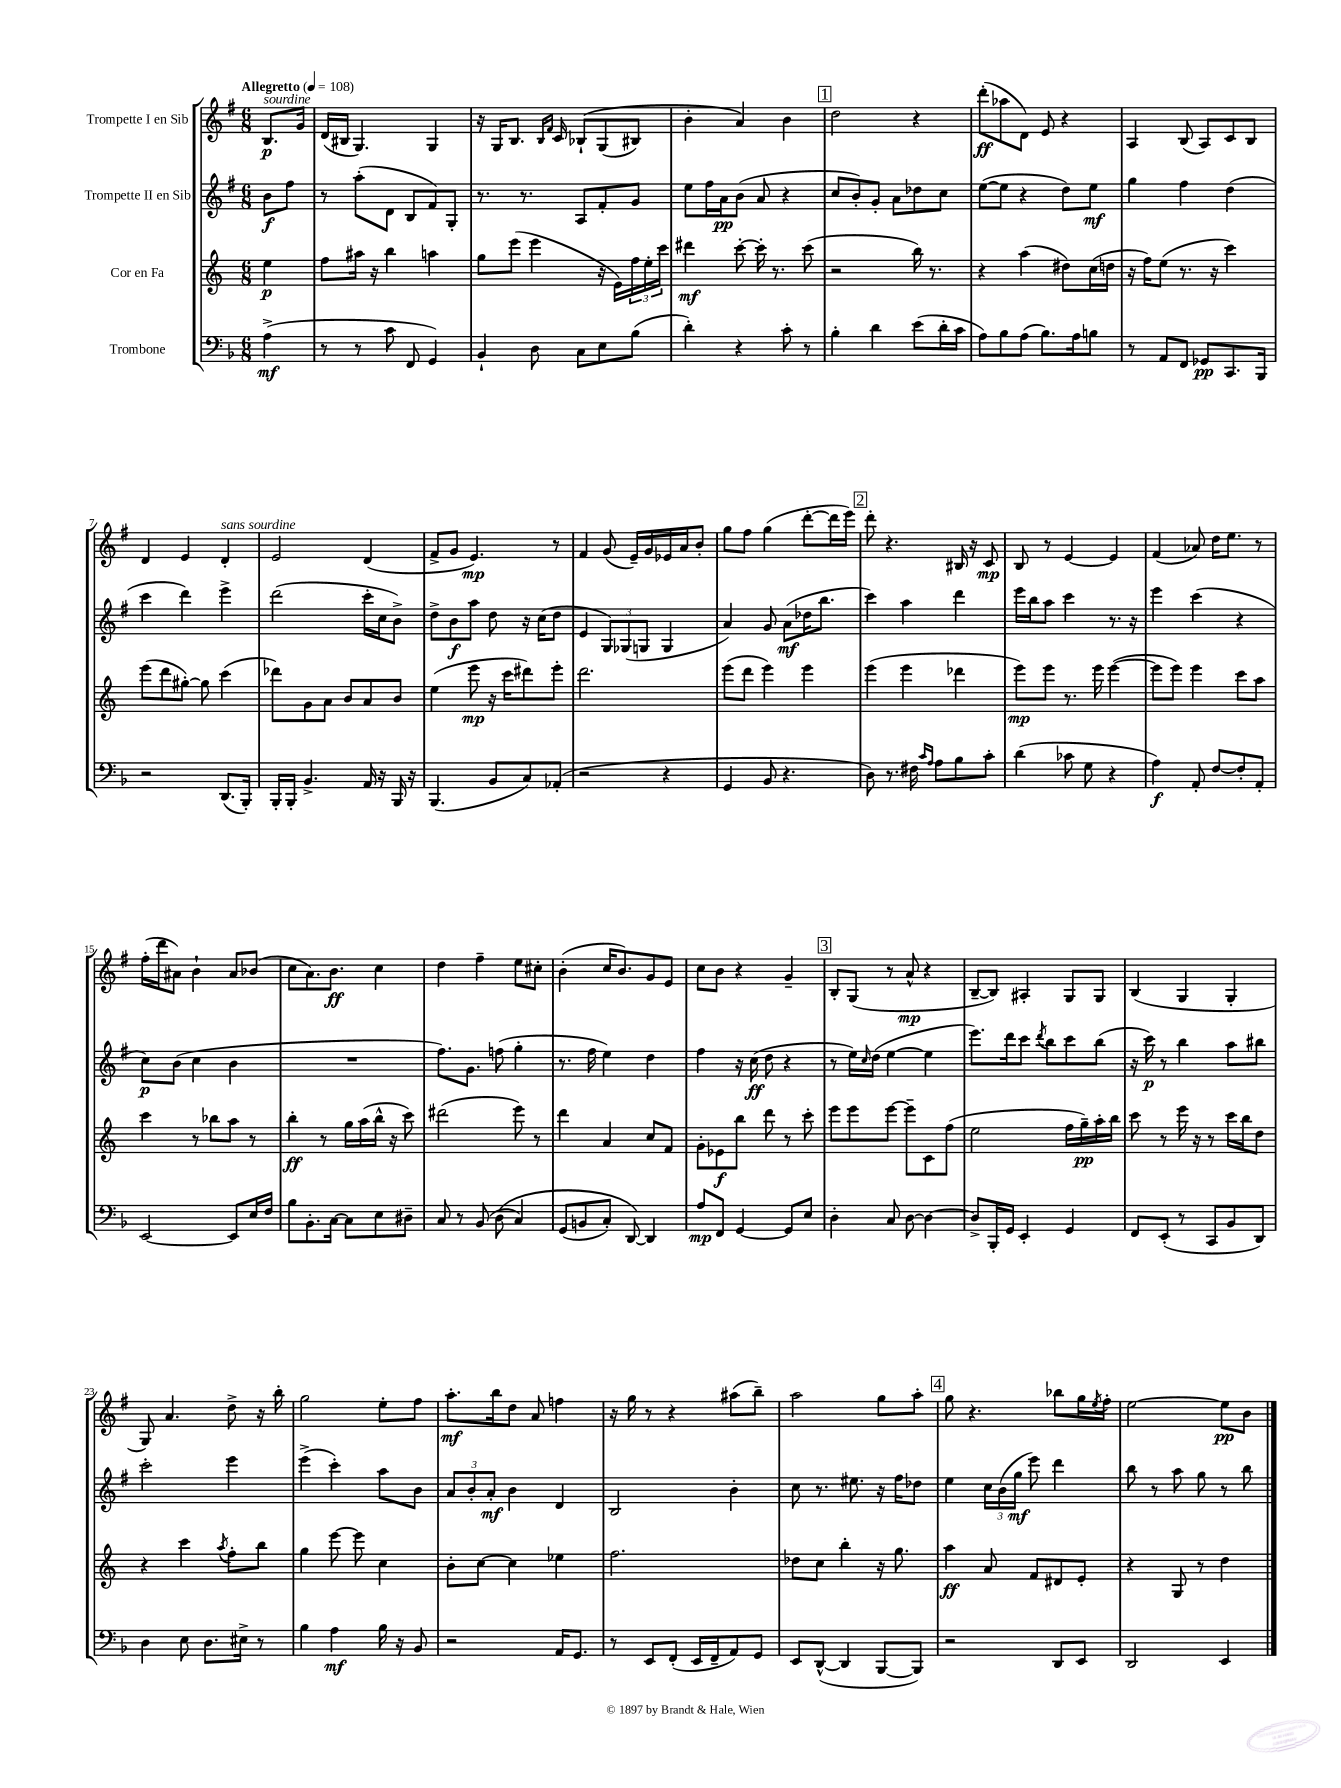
<<
\new StaffGroup <<
\new Staff = "s0" \with { instrumentName = "Trompette I en Sib" } {
    \clef treble \key g \major \numericTimeSignature \time 6/8 \partial 4 \tempo "Allegretto" 4 = 108
    b8.\p^\markup { \italic "sourdine" } g'16 |
    d'16( bis16 g4.) g4 |
    r16 g16 b8. \grace { b16 fis'16 } c'16 bes8-!\( g8( bis8) |
    b'4-. a'4\) b'4 |
    \mark \markup { \box "1" } d''2 r4 |
    d'''8-.\ff( aes''8 d'8) e'8 r4 |
    a4 b8( a8) c'8 b8 |
    d'4 e'4 d'4-.^\markup { \italic "sans sourdine" } |
    e'2 d'4( |
    fis'8-> g'8 e'4.\mp) r8 |
    fis'4 g'8( e'16--) g'16 ees'16 a'16 b'8-. |
    g''8 fis''8 g''4( d'''8~-. d'''16 e'''16) |
    \mark \markup { \box "2" } d'''8-. r4. bis16 r16 c'8\mp |
    b8 r8 e'4~ e'4 |
    fis'4( aes'8) d''16 e''8. r8 |
    fis''16-.( d'''16 ais'8) b'4-! ais'8 bes'8( |
    c''8 a'8.) b'8.\ff c''4 |
    d''4 fis''4-- e''8 cis''8-. |
    b'4-.( c''16 b'8.) g'8 e'8 |
    c''8 b'8 r4 g'4-- |
    \mark \markup { \box "3" } b8-. g8( r8 a'8-^\mp r4 |
    b8~-- b8) ais4-. g8 g8 |
    b4( g4 g4-. |
    g8) a'4. d''8-> r16 b''16-. |
    g''2 e''8-. fis''8 |
    a''8.-.\mf b''16 d''8 a'8 f''4 |
    r16 g''16 r8 r4 ais''8( b''8--) |
    a''2 g''8 a''8-. |
    \mark \markup { \box "4" } g''8 r4. bes''8 g''16 \acciaccatura { e''8 } fis''16-. |
    e''2~ e''8\pp b'8 \bar "|." |
}
\new Staff = "s1" \with { instrumentName = "Trompette II en Sib" } {
    \clef treble \key g \major \numericTimeSignature \time 6/8 \partial 4
    b'8\f fis''8 |
    r8 a''8-.( d'8 b8 fis'8) g8-. |
    r8. r8. a8 fis'8-. g'8 |
    e''8 fis''16 a'16\pp b'8( a'8 r4 |
    \mark \markup { \box "1" } c''8 b'8-.) g'8-. a'8 des''8 c''8 |
    e''8~( e''8 r4 d''8) e''8\mf |
    g''4 fis''4 d''4( |
    c'''4 d'''4) e'''4-> |
    d'''2( c'''16-. c''16 b'8->) |
    d''8-> b'8\f a''8 d''8 r16 c''16( d''8 |
    e'4 \tuplet 3/2 { g8) ges8( g8 } g4 |
    a'4) g'8 a'8\mf( des''16 b''8. |
    \mark \markup { \box "2" } c'''4) a''4 d'''4 |
    e'''16 b''16 a''8 c'''4 r8. r16 |
    e'''4 c'''4( r4 |
    c''8\p) b'8( c''4 b'4 |
    R2. |
    fis''8.) g'8. f''8( g''4-. |
    r8. fis''16 e''4) d''4 |
    fis''4 r16 c''16\ff( d''8 r4 |
    \mark \markup { \box "3" } r8 e''16) \grace { c''16 } d''16( e''4~ e''4 |
    e'''8.) d'''16 c'''8 \acciaccatura { d'''8 } b''8 c'''8 b''8( |
    r16 c'''16\p) r8 b''4 a''8 bis''8 |
    c'''2-. e'''4 |
    e'''4->( c'''4-.) a''8 b'8 |
    \tuplet 3/2 { a'8 b'8-. a'8-.\mf } b'4 d'4 |
    b2 b'4-. |
    c''8 r8. eis''8. r16 fis''16 des''8 |
    \mark \markup { \box "4" } e''4 \tuplet 3/2 { c''16 b'16( g''16\mf } e'''8) d'''4 |
    b''8 r8 a''8 g''8 r8 b''8 \bar "|." |
}
\new Staff = "s2" \with { instrumentName = "Cor en Fa" } {
    \clef treble \key c \major \numericTimeSignature \time 6/8 \partial 4
    e''4\p |
    f''8 ais''16 r16 b''4 a''4 |
    g''8 e'''8( e'''4 r16 e'16) \tuplet 3/2 { f''16 e''16-. c'''16 } |
    dis'''4\mf c'''8~-. c'''16-. r8. c'''8( |
    \mark \markup { \box "1" } r2 b''16) r8. |
    r4 a''4( dis''8) c''16( d''16 |
    r16 f''16) e''8( r8. r16 c'''4) |
    e'''8( d'''8 gis''8~-.) gis''8 c'''4( |
    des'''8) g'8 a'8 b'8 a'8 b'8 |
    e''4( e'''8\mp r16 c'''16 dis'''8) e'''8-. |
    d'''2. |
    e'''8( d'''8 e'''4) e'''4 |
    \mark \markup { \box "2" } e'''4( e'''4 des'''4 |
    e'''8\mp) e'''8 r8. e'''16 e'''4~( |
    e'''8 e'''8) e'''4 c'''8 a''8 |
    c'''4 r8 bes''8 a''8 r8 |
    b''4-.\ff r8 g''16 a''16( b''16-^ r16 c'''8) |
    dis'''2( e'''8) r8 |
    d'''4 a'4 c''8 f'8 |
    g'8-. ees'8\f b''8 d'''8 r8 c'''8-. |
    \mark \markup { \box "3" } e'''8 e'''8 e'''8~ e'''8-- c'8 f''8( |
    e''2 f''16 g''16--\pp) a''16-. b''16 |
    c'''8 r8 e'''16 r16 r8 c'''16 b''16 d''8 |
    r4 c'''4 \acciaccatura { a''8 } f''8-. b''8 |
    g''4 e'''8~ e'''8 c''4 |
    b'8-. c''8~ c''4 ees''4 |
    f''2. |
    des''8 c''8 b''4-. r16 g''8. |
    \mark \markup { \box "4" } a''4\ff a'8 f'8 dis'8 e'8-. |
    r4 g8 r8 d''4 \bar "|." |
}
\new Staff = "s3" \with { instrumentName = "Trombone" } {
    \clef bass \key f \major \numericTimeSignature \time 6/8 \partial 4
    a4->\mf( |
    r8 r8 c'8 f,8 g,4) |
    bes,4-! d8 c8 e8 bes8( |
    d'4-.) r4 c'8-. r8 |
    \mark \markup { \box "1" } bes4-. d'4 e'8( d'16-. c'16 |
    a8) bes8 a8( bes8.) a16 b8 |
    r8 a,8 f,8 ges,8\pp c,8. bes,,16 |
    r2 d,8.( bes,,16-.) |
    bes,,16-. bes,,16-. bes,4.-> a,16 r16 bes,,16 r16 |
    bes,,4.( bes,8 c8) aes,8-.( |
    r2 r4 |
    g,4 bes,8 r4. |
    \mark \markup { \box "2" } d8) r8. fis16 \grace { c'16 a16 } a8 bes8 c'8-. |
    d'4( ces'8 g8 r4 |
    a4\f) a,8-. f8~ f8-. a,8-. |
    e,2~ e,8 e16 f16 |
    bes8 bes,8.-. c16~ c8 e8 dis8-- |
    c8 r8 bes,8( d8\( c4) |
    g,8( b,8 c8-.) d,8~\) d,4 |
    a8\mp f,8 g,4~ g,8 e8 |
    \mark \markup { \box "3" } d4-. c8 d8~ d4~ |
    d8-> bes,,16-. g,16 e,4-. g,4 |
    f,8 e,8-.( r8 c,8 bes,8 d,8) |
    d4 e8 d8. eis16-> r8 |
    bes4 a4\mf bes16 r16 bes,8 |
    r2 a,16 g,8. |
    r8 e,8 f,8-.( e,16 f,16-- a,8) g,8 |
    e,8 d,8~-^( d,4 bes,,8~ bes,,8) |
    \mark \markup { \box "4" } r2 d,8 e,8 |
    d,2 e,4 \bar "|." |
}
>>
>>
